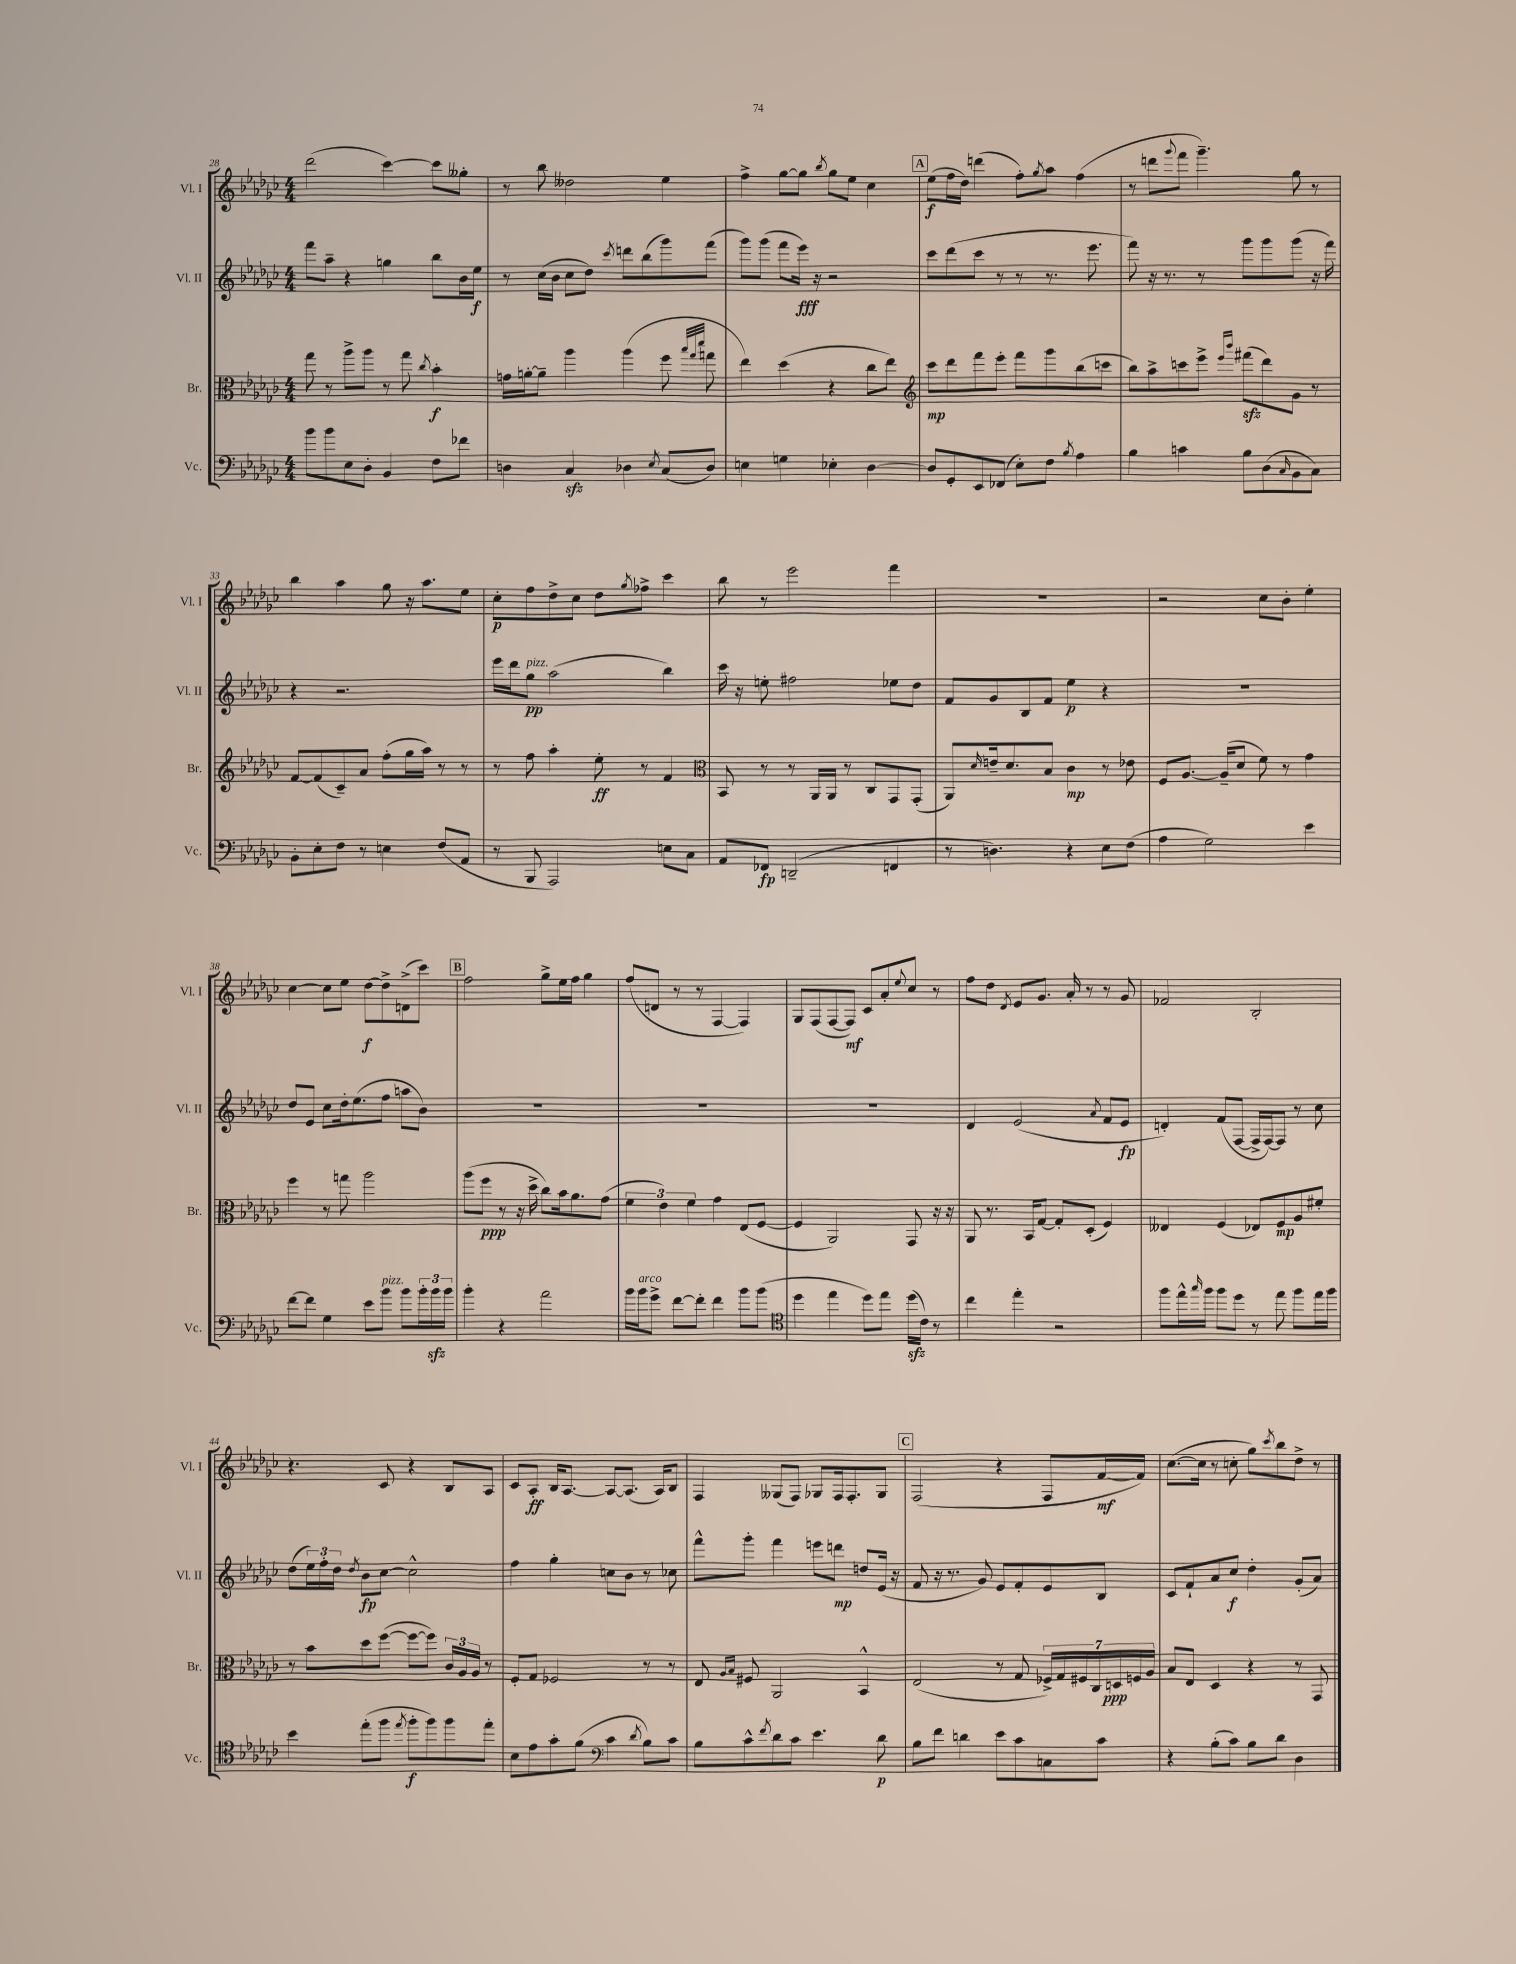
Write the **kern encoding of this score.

**kern	**dynam	**kern	**dynam	**kern	**dynam	**kern	**dynam
*part4	*part4	*part3	*part3	*part2	*part2	*part1	*part1
*staff4	*staff4	*staff3	*staff3	*staff2	*staff2	*staff1	*staff1
*I"Vc.	*	*I"Br.	*	*I"Vl. II	*	*I"Vl. I	*
*I'Vc.	*	*I'Br.	*	*I'Vl. II	*	*I'Vl. I	*
*clefF4	*	*clefC3	*	*clefG2	*	*clefG2	*
*k[b-e-a-d-g-c-]	*	*k[b-e-a-d-g-c-]	*	*k[b-e-a-d-g-c-]	*	*k[b-e-a-d-g-c-]	*
*M4/4	*	*M4/4	*	*M4/4	*	*M4/4	*
=28	=28	=28	=28	=28	=28	=28	=28
8b-\L	.	8gg-\	.	8fff\L	.	(2ddd-\	.
8b-\	.	8r	.	8aa-~\J	.	.	.
8E-\	.	8aa-^\L	.	4r	.	.	.
8D-'\J	.	8aa-\J	.	.	.	.	.
4BB-/	.	8r	.	4ggn\	.	[4ccc-\)	.
.	.	8gg-\	.	.	.	.	.
.	.	8qcc-/	.	.	.	.	.
8F\L	.	4b-'\	f	8bb-\L	.	8ccc-\L]	.
8f-X\J	.	.	.	16b-\L	.	8gg--X'\J	.
.	.	.	.	16ee-\JJ	f	.	.
=29	=29	=29	=29	=29	=29	=29	=29
4Dn\	.	16gn\LL	.	8r	.	8r	.
.	.	[16an'\J	.	.	.	.	.
.	.	8a~\J]	.	(16cc-\LL	.	8bb-\	.
.	.	.	.	16b-\JJ	.	.	.
4C-zz/	.	4aa-\	.	8cc-\L	.	2dd--X\	.
.	.	.	.	8dd-\J)	.	.	.
.	.	.	.	8qccc-/	.	.	.
4D-X\	.	(4aa-\	.	8dddn\L	.	.	.
.	.	.	.	(8bb-\	.	.	.
8qE-/	.	.	.	.	.	.	.
(8C-/L	.	8ff\	.	8ggg-\)	.	4ee-\	.
.	.	32qqbb-/LLL	.	.	.	.	.
.	.	32qqgg-/	.	.	.	.	.
.	.	32qqddd-/JJJ	.	.	.	.	.
8D-/J)	.	8ggn\	.	(8fff\J	.	.	.
=30	=30	=30	=30	=30	=30	=30	=30
4En\	.	4ee-\)	.	8ggg-\L)	.	4ff^\	.
.	.	.	.	(8ggg-\J	.	.	.
4Gn\	.	(4dd-\	.	8fff\L	.	[8gg-\L	.
.	.	.	.	16eee-\Jk)	fff	8gg-\J]	.
.	.	.	.	16r	.	.	.
.	.	.	.	.	.	8qbb-/	.
4E-X'\	.	4r	.	2r	.	8gg-\L	.
.	.	.	.	.	.	8ee-\J	.
[4D-\	.	8cc-\L	.	.	.	4cc-\	.
.	.	8ee-\J)	.	.	.	.	.
!!LO:REH:place=s1:t=A
=31	=31	=31	=31	=31	=31	=31	=31
*	*	*clefG2	*	*	*	*	*
8D-/L]	.	8ccc-\L	mp	8ccc-\L	.	(8ee-\L	f
8GG-'/	.	8ddd-\	.	(8ddd-\	.	16ff\L	.
.	.	.	.	.	.	16dd-\JJ)	.
8EE-/	.	8fff\	.	8ccc-\J	.	(4dddn\	.
(8FF-X/J	.	8eee-'\J	.	8r	.	.	.
8E-'\L)	.	8fff\L	.	8r	.	8ff'\L)	.
.	.	.	.	.	.	8qgg-/	.
8F\J	.	8ggg-\	.	8.r	.	8aa-\J	.
8qB-/	.	.	.	.	.	.	.
4A-\	.	(8bb-\	.	.	.	(4ff\	.
.	.	.	.	8.eee-\	.	.	.
.	.	8cccn\J	.	.	.	.	.
=32	=32	=32	=32	=32	=32	=32	=32
4B-\	.	8bb-\L)	.	8fff\)	.	8r	.
.	.	8aa-^\	.	16r	.	8dddn\L	.
.	.	.	.	8.r	.	.	.
.	.	.	.	.	.	8qqggg-/	.
4cn\	.	8cccn\	.	.	.	8fff\J	.
.	.	8eee-^\J	.	8r	.	4.ggg-~\)	.
.	.	16qqeee-/LL	.	.	.	.	.
.	.	16qqbbb-/JJ	.	.	.	.	.
8B-\L	.	(8fff#Xzz\L	.	8ggg-\L	.	.	.
(8D-\	.	8ddd-\)	.	8ggg-\	.	.	.
16qqC-/	.	.	.	.	.	.	.
8BB-\	.	8g-\J	.	(8ggg-\J	.	8gg-\	.
8C-\J)	.	8r	.	16r	.	8r	.
.	.	.	.	16fff\)	.	.	.
!!LO:LB:g=z
=33	=33	=33	=33	=33	=33	=33	=33
8BB-'\L	.	[8f/L	.	4r	.	4bb-\	.
8E-'\	.	(8f/]	.	.	.	.	.
8F\J	.	8c-~/)	.	2.r	.	4aa-\	.
8r	.	8a-/J	.	.	.	.	.
4En\	.	(8ff'\L	.	.	.	8gg-\	.
.	.	16gg-\L	.	.	.	16r	.
.	.	16aa-\JJ)	.	.	.	8.aa-\L	.
(8F/L	.	8r	.	.	.	.	.
8AA-/J	.	8r	.	.	.	8ee-\J	.
=34	=34	=34	=34	=34	=34	=34	=34
8r	.	8r	.	16eee-\LL	.	8cc-'\L	p
.	.	.	.	16ddd-\J	.	.	.
!	!	!	!	!LO:TX:a:i:t=pizz.	!	!	!
8BBB-/	.	8ff\	.	8gg-\J	pp	8ff\	.
2AAA-/)	.	4aa-'\	.	(2aa-\	.	8dd-^\	.
.	.	.	.	.	.	8cc-\J	.
.	.	8ee-'\	ff	.	.	8dd-\L	.
.	.	.	.	.	.	8qgg-/	.
.	.	8r	.	.	.	8ff-X^\J	.
8En\L	.	4f/	.	4bb-\)	.	4ccc-\	.
8C-\J	.	.	.	.	.	.	.
=35	=35	=35	=35	=35	=35	=35	=35
*	*	*clefC3	*	*	*	*	*
8AA-/L	.	8BB-/	.	16ccc-\	.	8bb-\	.
.	.	.	.	16r	.	.	.
8FF-X/J	fp	8r	.	8een'\	.	8r	.
(2DDn~/	.	8r	.	2ff#X\	.	2eee-\	.
.	.	16AA-/LL	.	.	.	.	.
.	.	16AA-/JJ	.	.	.	.	.
.	.	8r	.	.	.	.	.
.	.	8C-/L	.	.	.	.	.
4FFn/	.	8GG-/	.	8ee-X\L	.	4fff\	.
.	.	(8GG-'/J	.	8dd-\J	.	.	.
=36	=36	=36	=36	=36	=36	=36	=36
8r	.	8AA-/L)	.	8f/L	.	1r	.
.	.	16qqd-/	.	.	.	.	.
4.Dn\)	.	16en~/k	.	8g-/	.	.	.
.	.	8.d-/	.	.	.	.	.
.	.	.	.	8B-/	.	.	.
.	.	8B-/J	.	8f/J	.	.	.
4r	.	4c-\	mp	4ee-\	p	.	.
8E-\L	.	8r	.	4r	.	.	.
(8F\J	.	8e-X\	.	.	.	.	.
=37	=37	=37	=37	=37	=37	=37	=37
4A-\	.	8F/L	.	1r	.	2r	.
.	.	[8.A-/J	.	.	.	.	.
2G-\)	.	.	.	.	.	.	.
.	.	(16A-~/KL]	.	.	.	.	.
.	.	8d-/J	.	.	.	.	.
.	.	8f\)	.	.	.	8cc-\L	.
.	.	8r	.	.	.	8b-'\J	.
4e-\	.	4g-\	.	.	.	4ee-'\	.
!!LO:LB:g=z
=38	=38	=38	=38	=38	=38	=38	=38
[8f\L	.	4ff\	.	8dd-/L	.	[4cc-\	.
8f\J]	.	.	.	8e-/J	.	.	.
4G-\	.	8r	.	8cc-\L	.	8cc-\L]	.
.	.	8ggn\	.	16dd-'\k	.	8ee-\J	.
.	.	.	.	(8.ee-\	.	.	.
8e-\L	.	2aa-\	.	.	.	[8dd-\L	f
!LO:TX:a:i:t=pizz.	!	!	!	!	!	!	!
8b-\J	.	.	.	8ff\J	.	8dd-^\]	.
8b-\L	.	.	.	8aan\L	.	(8dn^\	.
24b-'\L	.	.	.	8b-\J)	.	8ccc-\J)	.
24b-zz\	.	.	.	.	.	.	.
24b-\JJ	.	.	.	.	.	.	.
!!LO:REH:place=s1:t=B
=39	=39	=39	=39	=39	=39	=39	=39
4b-'\	.	(8aa-\L	.	1r	.	2ff\	.
.	.	8ff\J	ppp	.	.	.	.
4r	.	8r	.	.	.	.	.
.	.	16r	.	.	.	.	.
.	.	16dd-^\	.	.	.	.	.
2a-\	.	8cc-\L)	.	.	.	8gg-^\L	.
.	.	16b-\k	.	.	.	16ee-\L	.
.	.	8.a-\	.	.	.	16ff\JJ	.
.	.	.	.	.	.	4gg-\	.
.	.	(8g-\J	.	.	.	.	.
=40	=40	=40	=40	=40	=40	=40	=40
16b-\LL	.	6f\	.	1r	.	(8ff/L	.
!LO:TX:a:i:t=arco	!	!	!	!	!	!	!
16b-\J	.	.	.	.	.	.	.
8g-^\J	.	.	.	.	.	8dn/J	.
.	.	6e-\)	.	.	.	.	.
[8f\L	.	.	.	.	.	8r	.
.	.	6f\	.	.	.	.	.
8f'\J]	.	.	.	.	.	8r	.
4f\	.	4g-\	.	.	.	[4F/	.
8b-\L	.	(8E-/L	.	.	.	4F/])	.
(8b-\J	.	[8F/J	.	.	.	.	.
=41	=41	=41	=41	=41	=41	=41	=41
*clefC4	*	*	*	*	*	*	*
4dd-\	.	4F/]	.	1r	.	8G-/L	.
.	.	.	.	.	.	(8F/	.
4ee-\	.	2AA-/)	.	.	.	[8F/	.
.	.	.	.	.	.	8F/J])	mf
8dd-\L)	.	.	.	.	.	8c-/L	.
8ee-\J	.	.	.	.	.	8a-'/	.
.	.	.	.	.	.	8qqee-/	.
(16dd-zz\LL	.	8GG-/	.	.	.	8cc-/J	.
16c-\JJ)	.	.	.	.	.	.	.
8r	.	16r	.	.	.	8r	.
.	.	16r	.	.	.	.	.
=42	=42	=42	=42	=42	=42	=42	=42
4cc-\	.	8AA-/	.	4d-/	.	8ff\L	.
.	.	8.r	.	.	.	8dd-\J	.
.	.	.	.	.	.	8qd-/	.
4ee-'\	.	.	.	(2e-/	.	8e-/L	.
.	.	16BB-/KL	.	.	.	.	.
.	.	[8G-/J	.	.	.	8.g-/J	.
2r	.	8G-'/L]	.	.	.	.	.
.	.	.	.	.	.	16a-'/	.
.	.	(8D-'/J	.	.	.	8r	.
.	.	.	.	8qa-/	.	.	.
.	.	4F/)	.	8f/L	.	8r	.
.	.	.	.	8e-/J	fp	8g-/	.
=43	=43	=43	=43	=43	=43	=43	=43
8ff\L	.	4E--X/	.	4dn'/)	.	2f-X/	.
16ee-^^\L	.	.	.	.	.	.	.
16qqgg-/	.	.	.	.	.	.	.
16ff\JJ	.	.	.	.	.	.	.
8ff\L	.	(4F/	.	(8f/L	.	.	.
8dd-\J	.	.	.	[8F/J	.	.	.
8r	.	8E-X/L)	.	16F^/LL]	.	2B-'/	.
.	.	.	.	[16F/J)	.	.	.
8ee-\	.	8F/	mp	8F/J]	.	.	.
8ff\L	.	8A-/	.	8r	.	.	.
16ee-\L	.	8f#X'/J	.	8cc-\	.	.	.
16ff\JJ	.	.	.	.	.	.	.
!!LO:LB:g=z
=44	=44	=44	=44	=44	=44	=44	=44
4b-\	.	8r	.	(8dd-\L	.	4.r	.
.	.	8b-\L	.	24ee-\L)	.	.	.
.	.	.	.	24ff'\	.	.	.
.	.	.	.	24dd-\JJ	.	.	.
.	.	.	.	8qdd-/	.	.	.
(8ee-'\L	.	8dd-\	.	8b-\L	fp	.	.
8ff\J	.	([8ff\J	.	[8cc-\J	.	8c-/	.
8qee-/	.	.	.	.	.	.	.
8ff'\L	f	8ff\L_	.	2cc-^^\]	.	4r	.
8ff\)	.	8ff\J])	.	.	.	.	.
8ff\	.	24c-/LL	.	.	.	8B-/L	.
.	.	24A-/	.	.	.	.	.
.	.	24A-/JJ	.	.	.	.	.
8ee-'\J	.	8r	.	.	.	8A-/J	.
=45	=45	=45	=45	=45	=45	=45	=45
8B-\L	.	8F'/L	.	4ff\	.	8c-/L	.
8e-\	.	8G-/J	.	.	.	8A-'/J	ff
8g-'\	.	2F-X/	.	4gg-'\	.	16B-/KL	.
.	.	.	.	.	.	[8.A-/J	.
(8f\J	.	.	.	.	.	.	.
*clefF4	*	*	*	*	*	*	*
4c-\	.	.	.	8ccn\L	.	8A-/L_	.
.	.	.	.	8b-\J	.	(8.A-/J]	.
8qd-/	.	.	.	.	.	.	.
8B-\L)	.	8r	.	8r	.	.	.
.	.	.	.	.	.	16A-/KL)	.
8c-\J	.	8r	.	8cc-X\	.	8B-/J	.
=46	=46	=46	=46	=46	=46	=46	=46
8B-\L	.	8E-/	.	8fff^^\L	.	4F/	.
.	.	16qqA-/LL	.	.	.	.	.
.	.	16qqB-/JJ	.	.	.	.	.
8c-^^\	.	8F#X/	.	8ggg-'\J	.	.	.
8qf/	.	.	.	.	.	.	.
8d-\	.	2AA-/	.	4fff\	.	(8G--X/L	.
8c-\J	.	.	.	.	.	8F/J)	.
4.e-\	.	.	.	8eeen\L	.	8G-X/L	.
.	.	.	.	8dddn\J	mp	16F/k	.
.	.	.	.	.	.	8.F'/	.
.	.	4BB-^^/	.	8ddn/L	.	.	.
8d-\	p	.	.	(16e-/Jk	.	8G-/J	.
.	.	.	.	16r	.	.	.
!!LO:REH:place=s1:t=C
=47	=47	=47	=47	=47	=47	=47	=47
8B-\L	.	(2E-/	.	8f/	.	(2F/	.
8f\J	.	.	.	16r	.	.	.
.	.	.	.	8.r	.	.	.
4dn\	.	.	.	.	.	.	.
.	.	.	.	8g-/)	.	.	.
8e-\L	.	8r	.	8e-/L	.	4r	.
8c-\	.	8G-/	.	8f'/	.	.	.
8Cn\	.	28F-X^/LL)	.	8e-/	.	8F/L	.
.	.	28G-/	.	.	.	.	.
.	.	28F#X/	.	.	.	.	.
.	.	28C-/	.	.	.	.	.
8c-\J	.	.	.	8B-/J	.	[16f/L	mf
.	.	28Dn/	ppp	.	.	.	.
.	.	28Fn/	.	.	.	.	.
.	.	.	.	.	.	16f/JJ])	.
.	.	28A-/JJ	.	.	.	.	.
=48	=48	=48	=48	=48	=48	=48	=48
4r	.	8B-/L	.	8c-/L	.	([8.cc-\L	.
.	.	8E-/J	.	8f`/	.	.	.
.	.	.	.	.	.	16cc-\Jk]	.
(8B-'\L	.	4D-/	.	8a-/	.	8r	.
8c-\J)	.	.	.	8cc-/J	f	8ccn'\	.
8B-\L	.	4r	.	4dd-'\	.	8gg-\L)	.
.	.	.	.	.	.	8qccc-/	.
8d-\J	.	.	.	.	.	8bb-\	.
4D-\	.	8r	.	(8g-'/L	.	8dd-^\J	.
.	.	8GG-/	.	8a-/J)	.	8r	.
==	==	==	==	==	==	==	==
*-	*-	*-	*-	*-	*-	*-	*-
